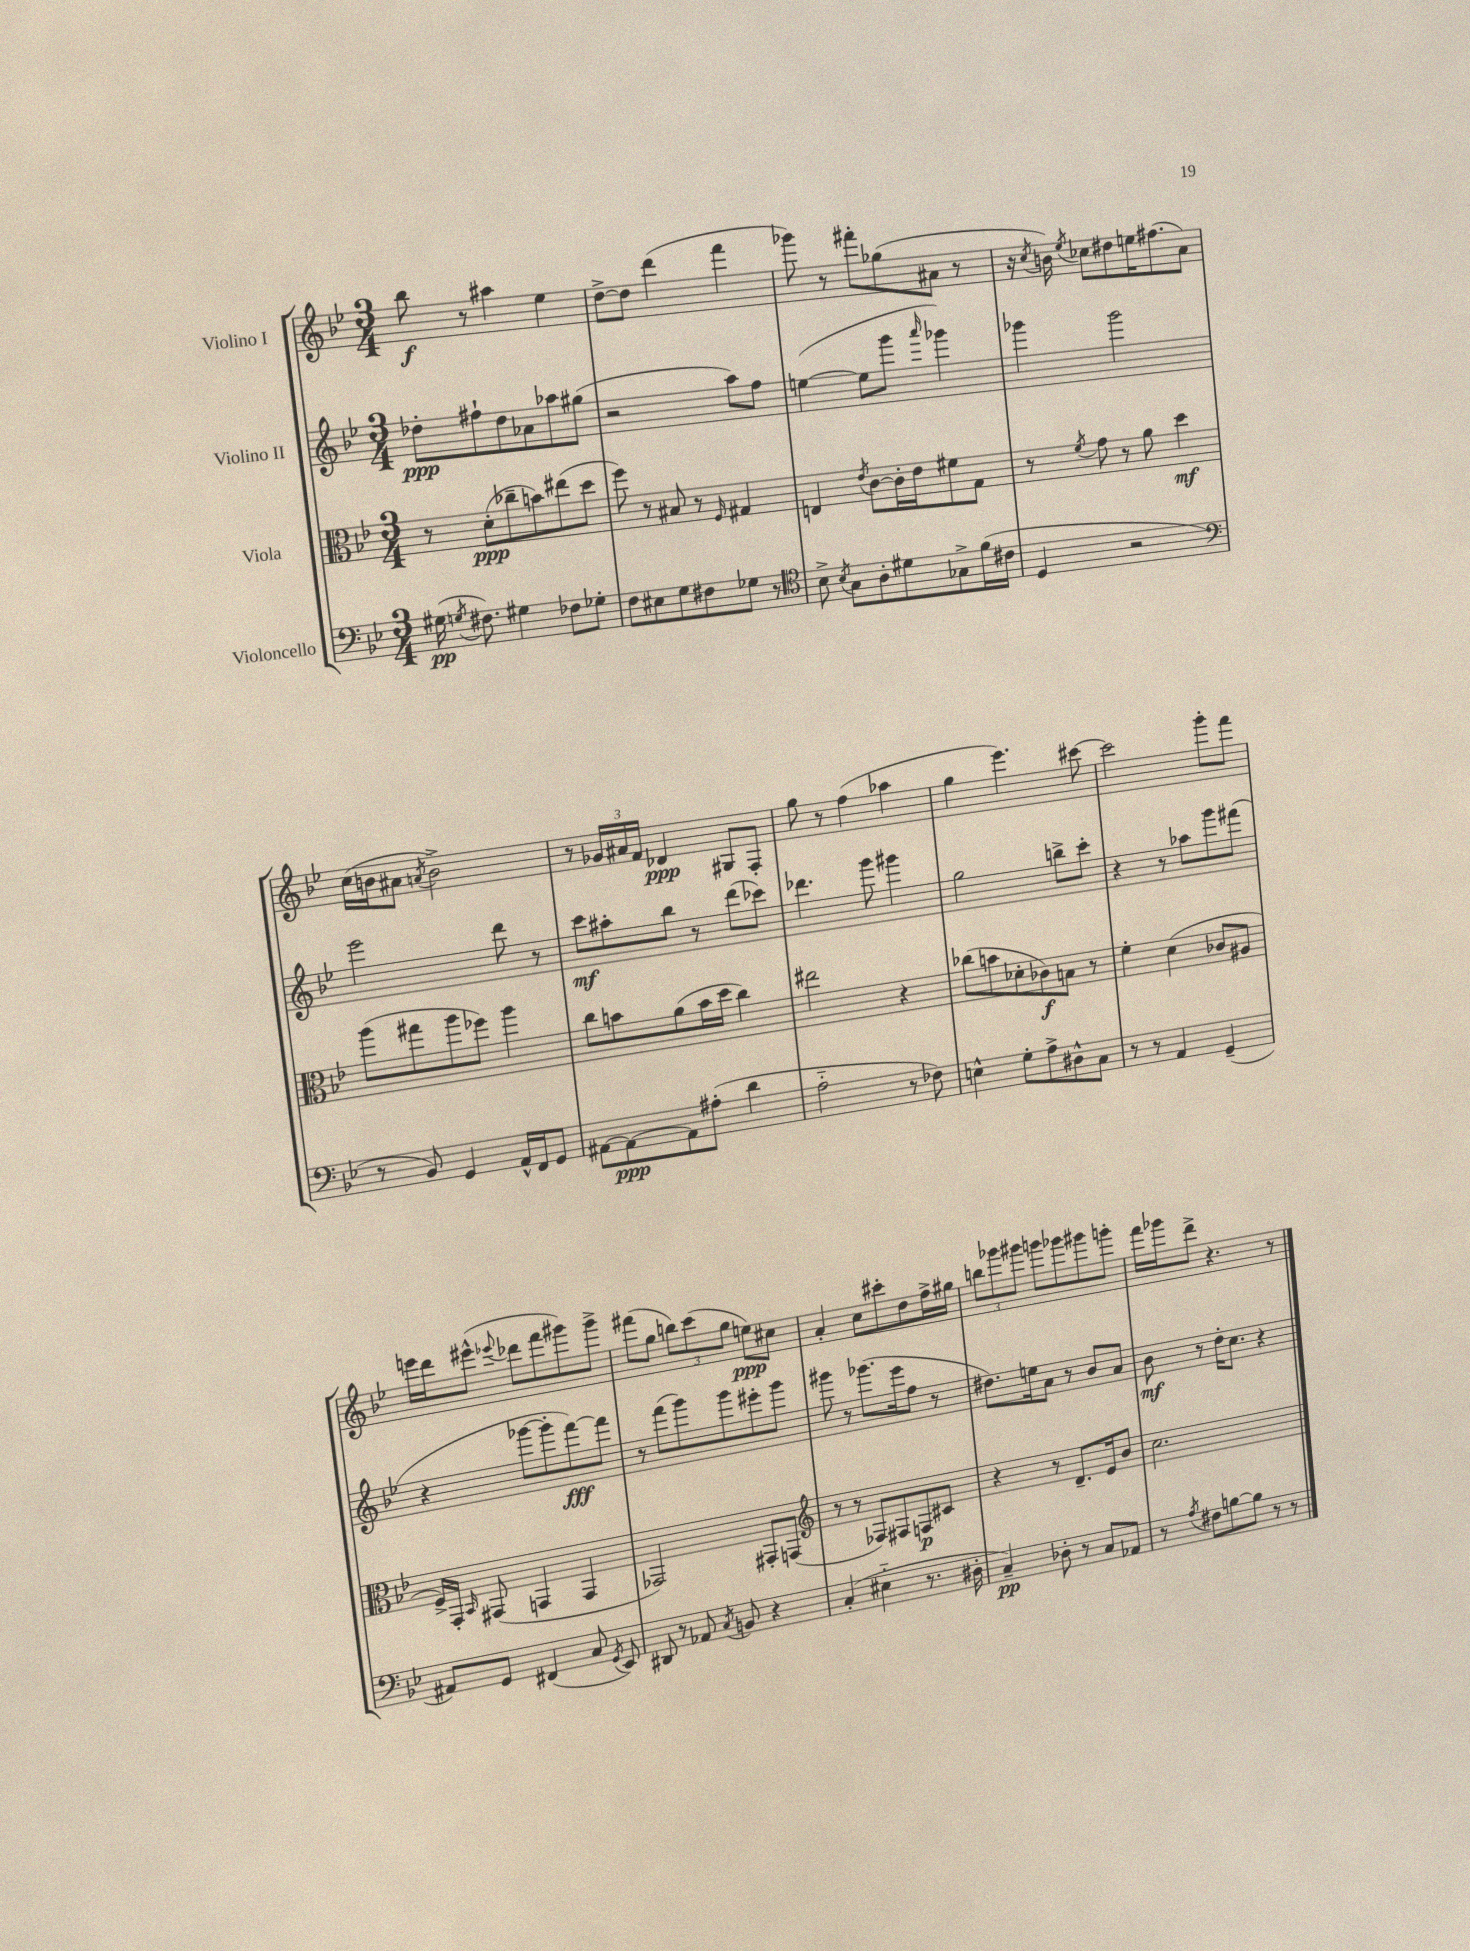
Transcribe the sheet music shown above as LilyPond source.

<<
\new StaffGroup <<
\new Staff = "s0" \with { instrumentName = "Violino I" } {
    \clef treble \key bes \major \numericTimeSignature \time 3/4
    \autoBeamOff bes''8\f r8 ais''4 ees''4 |
    d''8[~-> d''8] d'''4( f'''4 |
    ges'''8) r8 fis'''8[-. ges''8( ais'8] r8 |
    r16 \acciaccatura { c''8 } b'16) \acciaccatura { ees''8 } ces''8[ dis''8 e''16 fis''8.( a'8]) |
    c''16[( b'16 ais'8] \acciaccatura { a'8 } b'2->) |
    r8 \tuplet 3/2 { ges'16[ ais'16 f'16] } des'4\ppp gis8[ f8]-. |
    g''8 r8 f''4( aes''4 |
    g''4 ees'''4.) cis'''8~ |
    cis'''2 g'''8[-. f'''8] |
    e'''16[ d'''16 eis'''8]-^( \appoggiatura { ees'''8 } des'''8[ f'''8 gis'''8) gis'''8]-> |
    fis'''8[( g''8] \tuplet 3/2 { b''8[) c'''8( g''8] } e''8[\ppp) cis''8] |
    a'4-. c''8[ cis'''8-. d''8 f''16-> gis''16] |
    \tuplet 3/2 { b''8[ ges'''8 gis'''8] } g'''8[ ges'''8 gis'''8 g'''8]-. |
    f'''16[ ges'''16 d'''8]-> r4. r8 \bar "|." |
}
\new Staff = "s1" \with { instrumentName = "Violino II" } {
    \clef treble \key bes \major \numericTimeSignature \time 3/4
    \autoBeamOff des''8[-.\ppp fis''8-! des''8 aes'8 aes''8 gis''8]( |
    r2 a''8[) f''8] |
    e''4~( e''8[ g'''8] \grace { a'''16 } ges'''4) |
    ges'''4 ges'''2 |
    ees'''2 d'''8 r8 |
    c'''8[\mf ais''8-. bes''8] r8 d'''8[( ces'''8]) |
    des'''4. g'''8 gis'''4 |
    g''2 b''8[-> c'''8]-. |
    r4 r8 aes''8[ g'''8 fis'''8]( |
    r4 ges'''8[~ ges'''8-. f'''8~\fff) f'''8] |
    r8 f'''8[( g'''8) g'''8 eis'''8-. g'''8] |
    gis'''8 r8 ges'''8.[( ees'''16 f''8] r8 |
    dis''8.[) e''16 a'8] r8 bes'8[ a'8] |
    bes'8\mf r8 d''16[-. c''8.] r4 \bar "|." |
}
\new Staff = "s2" \with { instrumentName = "Viola" } {
    \clef alto \key bes \major \numericTimeSignature \time 3/4
    \autoBeamOff r8 d'8[-.\ppp( ces''8-- b'8) eis''8( d''8] |
    f''8) r8 bis8 r8 \grace { f16 } gis4 |
    e4 \acciaccatura { ees'8 } c'8[~ c'16-. ees'16 fis'8 g8] |
    r8 \acciaccatura { f'8 } g'8 r8 a'8 d''4\mf |
    a''8[( gis''8 a''8 fes''8]) a''4 |
    c''8[ b'8 a'8( b'16 d''16] c''4) |
    eis''2 r4 |
    ces''8[( b'8 des'8-. ces'8\f) b8] r8 |
    f'4-. d'4( ces'8[ ais8] |
    f16[->) g,16]-. \grace { bes,16 } gis,8( g,4 g,4 |
    ges,2) gis,8[-. g,8]( |
    \clef treble r8 r8 fes8[) fis8 f8\p cis'8] |
    r4 r8 d'8.[-- ees'16 bes'8] |
    c''2. \bar "|." |
}
\new Staff = "s3" \with { instrumentName = "Violoncello" } {
    \clef bass \key bes \major \numericTimeSignature \time 3/4
    \autoBeamOff gis16\pp( \acciaccatura { g8 } fis8.) gis4 fes8[ ges8]-. |
    f8[ eis8 g8 fis8 ges8] r8 |
    \clef tenor bes8-> \acciaccatura { bes8 } g8[ a8-. dis'8 ges8-> f'16( cis'16] |
    d4 r2 |
    \clef bass r8 bes,8) g,4 a,16[-^ f,16 g,8] |
    ais,8[~ ais,8~\ppp ais,8 ais8]-.( d'4 |
    a2-_ r8 fes8) |
    e4-^ g8[-. a8-> dis8-^ c8] |
    r8 r8 a,4 g,4--( |
    ais,8[) g,8] fis,4( c8 \acciaccatura { g,8 } ees,8) |
    dis,8 r8 aes,8 \acciaccatura { c8 } b,8 r4 |
    c4-.( eis4-_ r8. dis16-. |
    c4--\pp) des8-. r8 c8[ aes,8] |
    r8 \acciaccatura { a8 } fis8[ b8~ b8] r8 r8 \bar "|." |
}
>>
>>
\layout { \context { \Score \remove "Bar_number_engraver" } }
